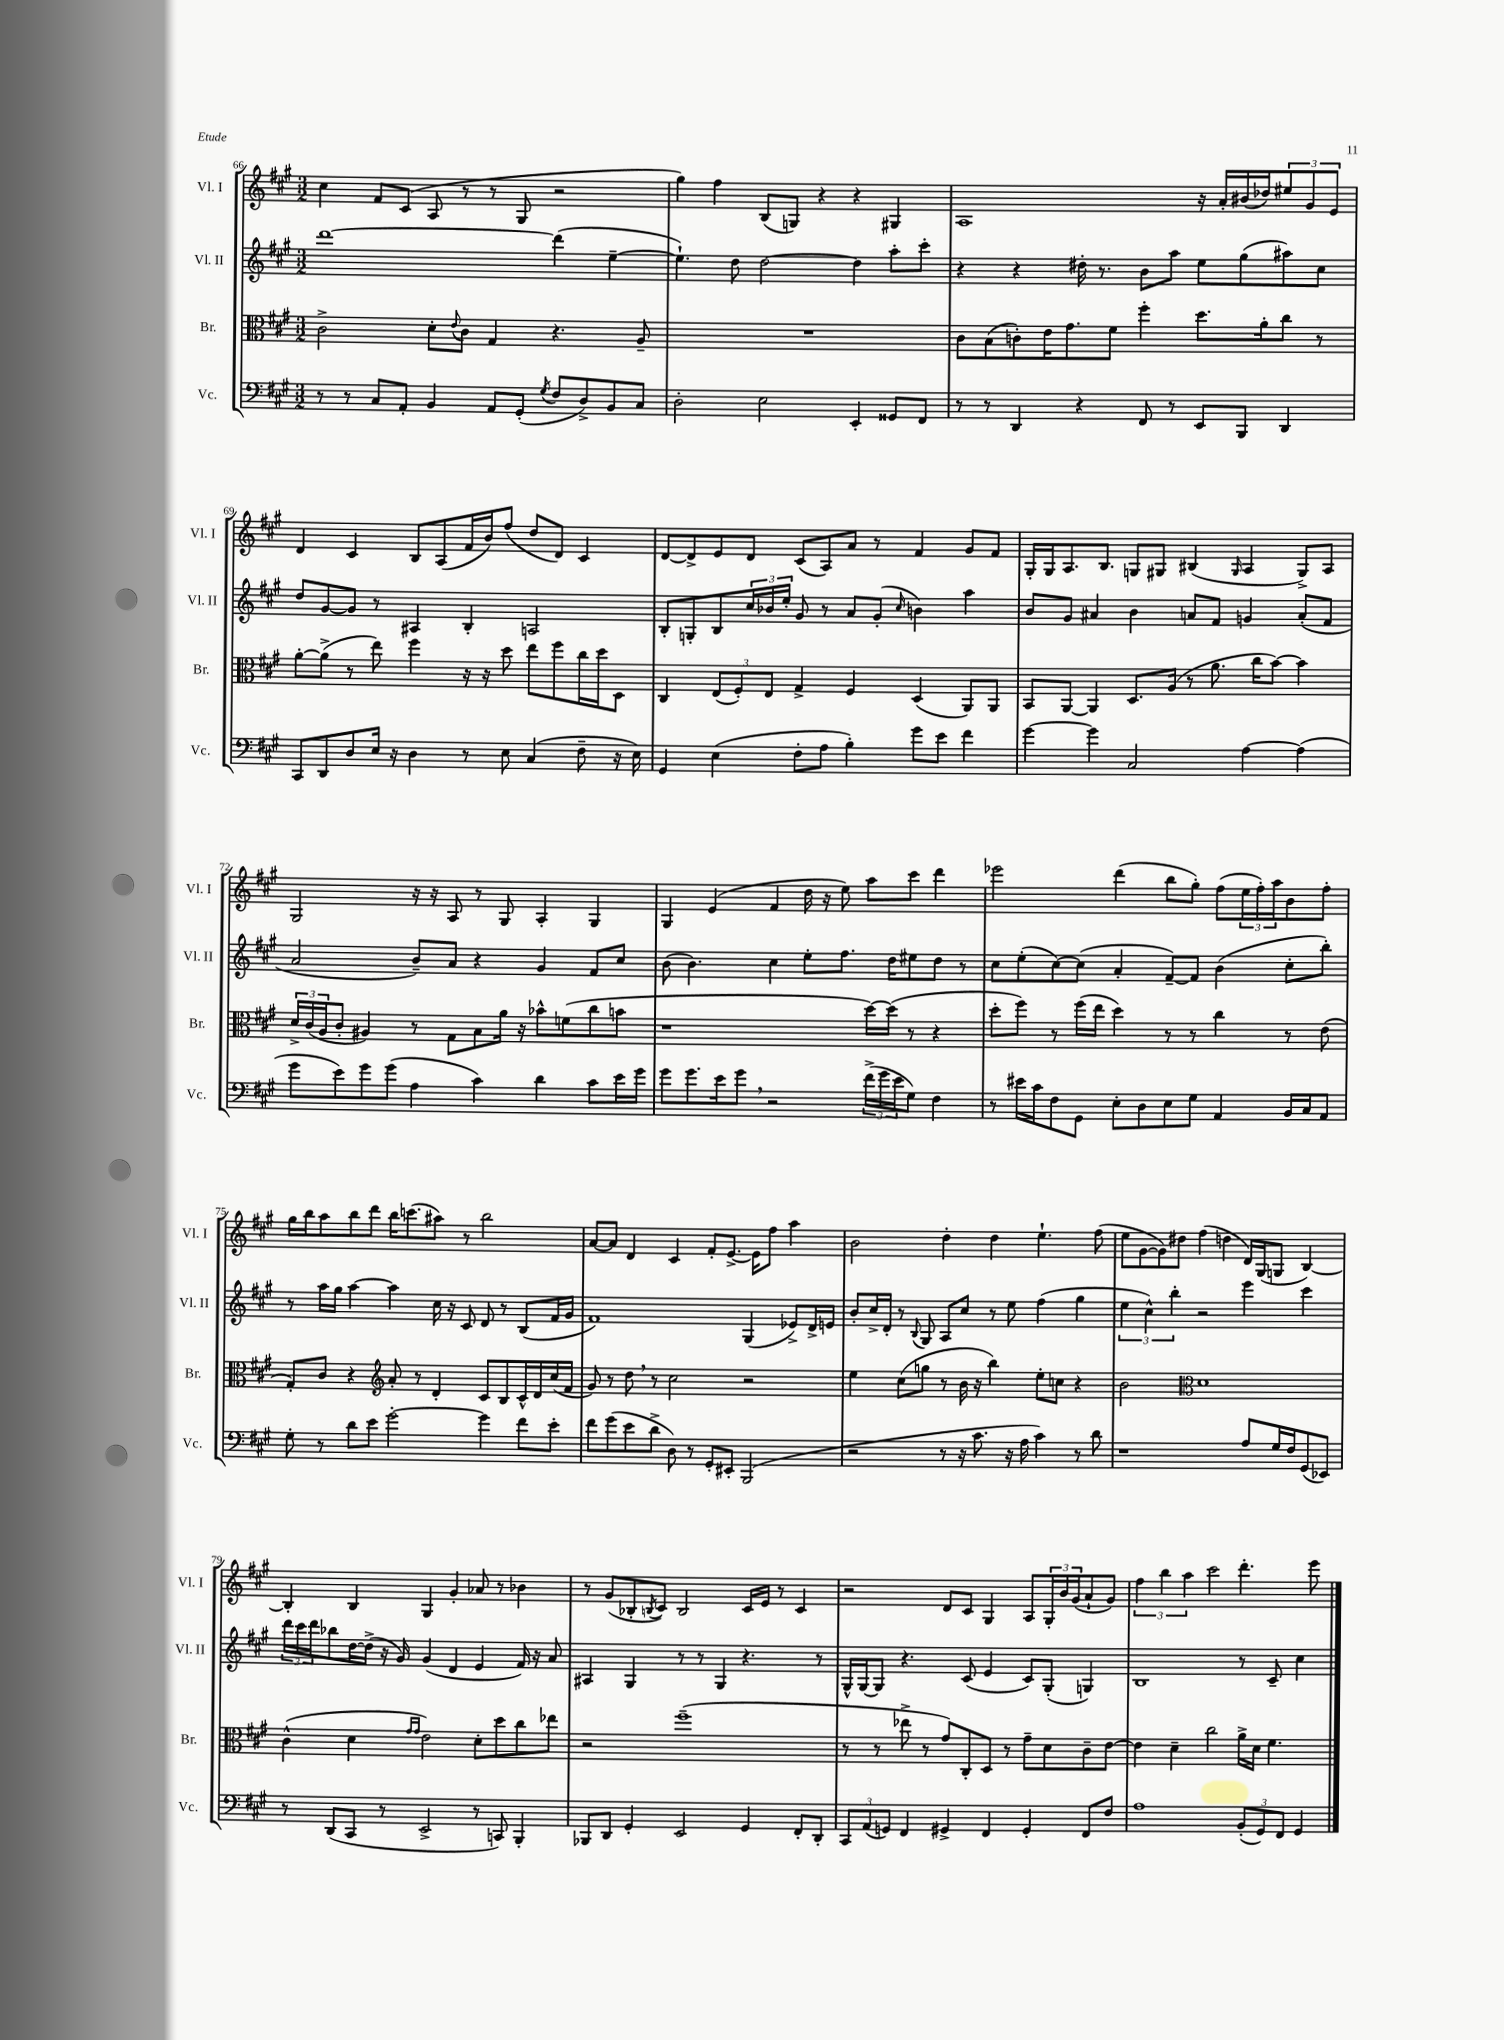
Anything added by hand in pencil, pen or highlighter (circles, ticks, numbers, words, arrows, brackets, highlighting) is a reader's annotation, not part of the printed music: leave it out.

**kern	**kern	**kern	**kern
*part4	*part3	*part2	*part1
*staff4	*staff3	*staff2	*staff1
*I"Vc.	*I"Br.	*I"Vl. II	*I"Vl. I
*I'Vc.	*I'Br.	*I'Vl. II	*I'Vl. I
*clefF4	*clefC3	*clefG2	*clefG2
*k[f#c#g#]	*k[f#c#g#]	*k[f#c#g#]	*k[f#c#g#]
*M3/2	*M3/2	*M3/2	*M3/2
=66	=66	=66	=66
8r	2c#^\	[1ddd	4cc#\
8r	.	.	.
8C#/L	.	.	8f#/L
8AA'/J	.	.	(8c#/J
4BB/	8d'\L	.	8A/
.	8qqe/	.	.
.	8c#\J	.	8r
8AA/L	4G#/	.	8r
(8GG#'/J	.	.	8G#/
8qG#/	.	.	.
8F#/L	4.r	(4ddd\]	2r
8D^/)	.	.	.
8BB/	.	[4ee~\	.
8C#/J	8A~/	.	.
=67	=67	=67	=67
2D'\	1.r	4.ee`\])	4gg#\)
.	.	.	4ff#\
.	.	8dd\	.
2E\	.	[2dd\	(8B/L
.	.	.	8Gn/J)
.	.	.	4r
4EE'/	.	4dd\]	4r
8GG##X/L	.	8aa'\L	4G#X/
8FF#/J	.	8ccc#'\J	.
=68	=68	=68	=68
8r	8c#\L	4r	1A
8r	(8B\	.	.
4DD/	8cn'\)	4r	.
.	16e\K	.	.
.	8.g#\	.	.
4r	.	16dd#X'\	.
.	.	8.r	.
.	8f#\J	.	.
8FF#/	4ff#'\	8b\L	.
8r	.	8aa\J	.
8EE/L	8.dd\L	8ee\L	16r
.	.	.	16a'/LL
8BBB/J	.	(8gg#\	(16b#X/
.	16a'\k	.	16dd-X/J)
4DD/	8cc#\J	8aa#X\)	12ee#X/
.	.	.	12g#/
.	8r	8cc#\J	.
.	.	.	12e/J
!!LO:LB:g=z
=69	=69	=69	=69
8CC#/L	[8a'\L	8dd/L	4d/
8DD/	(8a^\J]	[8g#/	.
8D/	8r	8g#/J]	4c#/
16E/Jk	8ee\)	8r	.
16r	.	.	.
4D\	4ff#\	4A#X/	8B/L
.	.	.	(8A/
8r	16r	4B'/	16f#/L
.	16r	.	16b/J)
8E\	8dd\	.	(8ff#/J
(4C#/	8ee\L	2An/	8dd/L
.	8ff#\	.	8d/J)
8F#~\	16cc#\L	.	4c#/
.	16dd\J	.	.
16r	8D\J	.	.
16E\)	.	.	.
=70	=70	=70	=70
4GG#/	4C#/	8B'/L	[8d/L
.	.	8Gn'/	8d^/]
(4E\	(12E/L	8B/	8e/
.	12F#'/)	.	.
.	.	24cc#/L	8d/J
.	12E/J	24b-X/	.
.	.	24ee'/JJ	.
8F#'\L	4G#^/	8g#/	(8c#/L
8A\J	.	8r	8A/)
4B'\)	4F#/	8a/L	8a/J
.	.	(8g#'/J	8r
.	.	16qqcc#/	.
8g#\L	(4D/	4bn\)	4f#/
8e\J	.	.	.
4f#\	8AA/L)	4aa\	8g#/L
.	8AA/J	.	8f#/J
=71	=71	=71	=71
[4g#\	8BB/L	8b/L	16G#'/LL
.	.	.	16G#/J
.	[8AA/J	8g#/J	8.A/
4g#\]	4AA/]	4a#X/	.
.	.	.	8.B/J
2C#/	8.D/L	4b\	8Gn/L
.	.	.	8G#X/J
.	(16A/Jk	.	.
.	8r	8an/L	(4B#X/
.	8.a\	8f#/J	.
.	.	.	16qqG#/
[4A\	.	4gn/	4A/
.	16cc#\KL	.	.
.	[8b\J)	.	.
(4A\]	4b\]	(8a'/L	8G#^/L)
.	.	8f#/J	8A/J
!!LO:LB:g=z
=72	=72	=72	=72
8g#\L	24d^/LL	2a/	2G#/
.	(24c#/	.	.
.	24A/J	.	.
8e\)	8c#'/J	.	.
8g#\	4A#X/)	.	.
(8g#\J	.	.	.
4A\	8r	8b~/L)	16r
.	.	.	16r
.	8G#\L	8a/J	8A/
4c#\)	8B\	4r	8r
.	16a\Jk	.	8G#/
.	16r	.	.
4d\	8b-X^^\L	4g#/	4A'/
.	(8fn\	.	.
8c#\L	8cc#\	8f#/L	4G#/
16e\L	8bn\J	8cc#/J	.
16g#\JJ	.	.	.
=73	=73	=73	=73
8g#\L	1r	(8b\	4G#/
8.g#\	.	4.b\)	.
.	.	.	(4e/
16e\k	.	.	.
8g#,\J	.	.	.
2r	.	4cc#\	4f#/
.	.	8ee'\L	16dd\
.	.	.	16r
.	.	8.ff#\J	8ee\)
(24f#^\LL	[16dd\LL)	.	8aa\L
24g#\	.	.	.
.	(16dd\JJ]	16dd\KL	.
24e\J	.	.	.
8G#\J)	8r	8ee#X\	8ccc#\J
4F#\	4r	8dd\J	4ddd\
.	.	8r	.
=74	=74	=74	=74
8r	8dd'\L	8cc#\L	2eee-X\
16e#X\LL	8ff#\J)	(8ee'\	.
16c#\J	.	.	.
8F#\	8r	[8cc#\)	.
8GG#\J	(16ff#\LL	(8cc#\J]	.
.	16ee\JJ	.	.
8E'\L	4dd\)	4a'/	(4ddd\
8D\	.	.	.
8E\	8r	[8f#~/L)	8bb\L
8G#\J	8r	8f#/J]	8gg#'\J)
4AA/	4cc#\	(4b\	(8ff#\L
.	.	.	24ee\L
.	.	.	24ff#'\)
.	.	.	24aa\J
16BB/LL	8r	8cc#'\L	8b\
16C#/J	.	.	.
8AA/J	(8e\	8bb'\J)	8ff#'\J
!!LO:LB:g=z
=75	=75	=75	=75
8G#'\	8G#'/L)	8r	16gg#\LL
.	.	.	16bb\J
8r	8c#/J	16aa\LL	8aa\
.	.	16gg#\JJ	.
8d\L	4r	[4aa\	8bb\
8e\J	.	.	8ddd\J
*	*clefG2	*	*
[2g#'\	8a'/	4aa\]	16bb\KL
.	.	.	(8.cccn\
.	8r	.	.
.	4d'/	16cc#\	8aa#X\J)
.	.	16r	.
.	.	8c#/	8r
4g#\]	8c#/L	8d/	2bb\
.	8B/	8r	.
8f#\L	16c#^^/L	(8B/L	.
.	16d/	.	.
8e'\J	(16cc#/	16f#/L	.
.	16f#/JJ	16g#/JJ	.
=76	=76	=76	=76
8f#\L	8g#/)	1f#)	[8a/L
(8g#\	8r	.	8a/J]
8e\	8dd,\	.	4d/
8d^\J	8r	.	.
8D\)	2cc#\	.	4c#/
8r	.	.	.
8GG#'/L	.	.	8f#'/L
8EE#X'/J	.	.	[8.e^/J
(2BBB/	2r	(4G#/	.
.	.	.	16e\KL]
.	.	.	8ff#\J
.	.	8e-X^/L)	4aa\
.	.	16d^/L	.
.	.	16en/JJ	.
=77	=77	=77	=77
2r	4ee\	8b'/L	2b\
.	.	16cc#^/L	.
.	.	16d'/JJ	.
.	(8cc#\L	8r	.
.	.	8qqB/	.
.	8ggn\J	8G#/	.
8r	8r	8A/L	4dd'\
16r	16b\	8cc#/J	.
8.c#\	16r	.	.
.	4bb\)	8r	4dd\
16r	.	8ee\	.
16A\	.	.	.
4c#\)	8ee'\L	(4ff#\	4.ee`\
.	8ccn\J	.	.
8r	4r	4gg#\	.
8d\	.	.	(8ff#\
=78	=78	=78	=78
1r	2b\	6ee\	8ee\L
.	.	.	[8g#\
.	.	6cc#^^\)	.
.	.	.	8g#\])
.	.	6bb'\	.
.	.	.	8dd#X\J
*	*clefC3	*	*
.	1d	2r	(4ff#\
.	.	.	4ddn\
8A/L	.	4eee\	16d/LL)
.	.	.	(16G#/J
16G#/L	.	.	8Gn/J
16F#/J	.	.	.
(8GG#/	.	4ccc#\	[4B/)
8EE-X/J)	.	.	.
!!LO:LB:g=z
=79	=79	=79	=79
8r	(4c#^^\	24ddd\LL	4B'/]
.	.	24ccc#\	.
.	.	24ddd\J	.
(8DD/L	.	8bb-X\	.
8CC#/J	4d\	[16dd\L	4B/
.	.	(16dd^\JJ]	.
8r	.	16r	.
.	.	16g#/)	.
.	16qqg#/LL	.	.
.	16qqg#/JJ	.	.
2EE^/	2e\)	(4g#/	4G#/
.	.	4d/	4g#'/
8r	8d'\L	4e/	8a-X/
8CCn/)	8dd\	.	8r
4BBB'/	8cc#\	16f#/)	4b-X\
.	.	16r	.
.	8ee-X\J	8a/	.
=80	=80	=80	=80
8BBB-X/L	2r	4A#X/	8r
8DD/J	.	.	(8g#/L
4GG#'/	.	4G#/	8B-X'/
.	.	.	8qBn/
.	.	.	8c#/J)
2EE/	(1ff#~	8r	2B/
.	.	8r	.
.	.	4G#/	.
4GG#/	.	4.r	16c#/LL
.	.	.	16e/JJ
.	.	.	8r
8FF#'/L	.	.	4c#/
8DD'/J	.	8r	.
=81	=81	=81	=81
12CC#/L	8r	16G#^^/LL	2r
.	.	[16G#/J	.
(12AA/	.	.	.
.	8r	8G#/J]	.
12GGn/J)	.	.	.
4FF#/	8ee-X^\	4.r	.
.	8r	.	.
4GG#X^/	8g#/L)	.	8d/L
.	8C#'/	(8c#/	8c#/J
4FF#/	8D/J	4e/	4G#/
.	8r	.	.
4GG#'/	8g#~\L	8c#/L)	8A/L
.	8d\	(8G#'/J	24G#'/L
.	.	.	24b/
.	.	.	(24g#/J
8FF#/L	8c#~\	4Gn/)	8a`/
8F#/J	[8e\J	.	8g#/J)
=82	=82	=82	=82
1A	4e\]	1B	6ff#\
.	.	.	6bb\
.	4d~\	.	.
.	.	.	6aa\
.	2cc#\	.	2ccc#\
(12BB'/L	16a^\LL	8r	4.ddd'\
.	16d\JJ	.	.
12GG#/)	.	.	.
.	4.f#\	8c#~/	.
12FF#/J	.	.	.
4GG#/	.	4cc#\	.
.	.	.	8eee\
==	==	==	==
*-	*-	*-	*-
